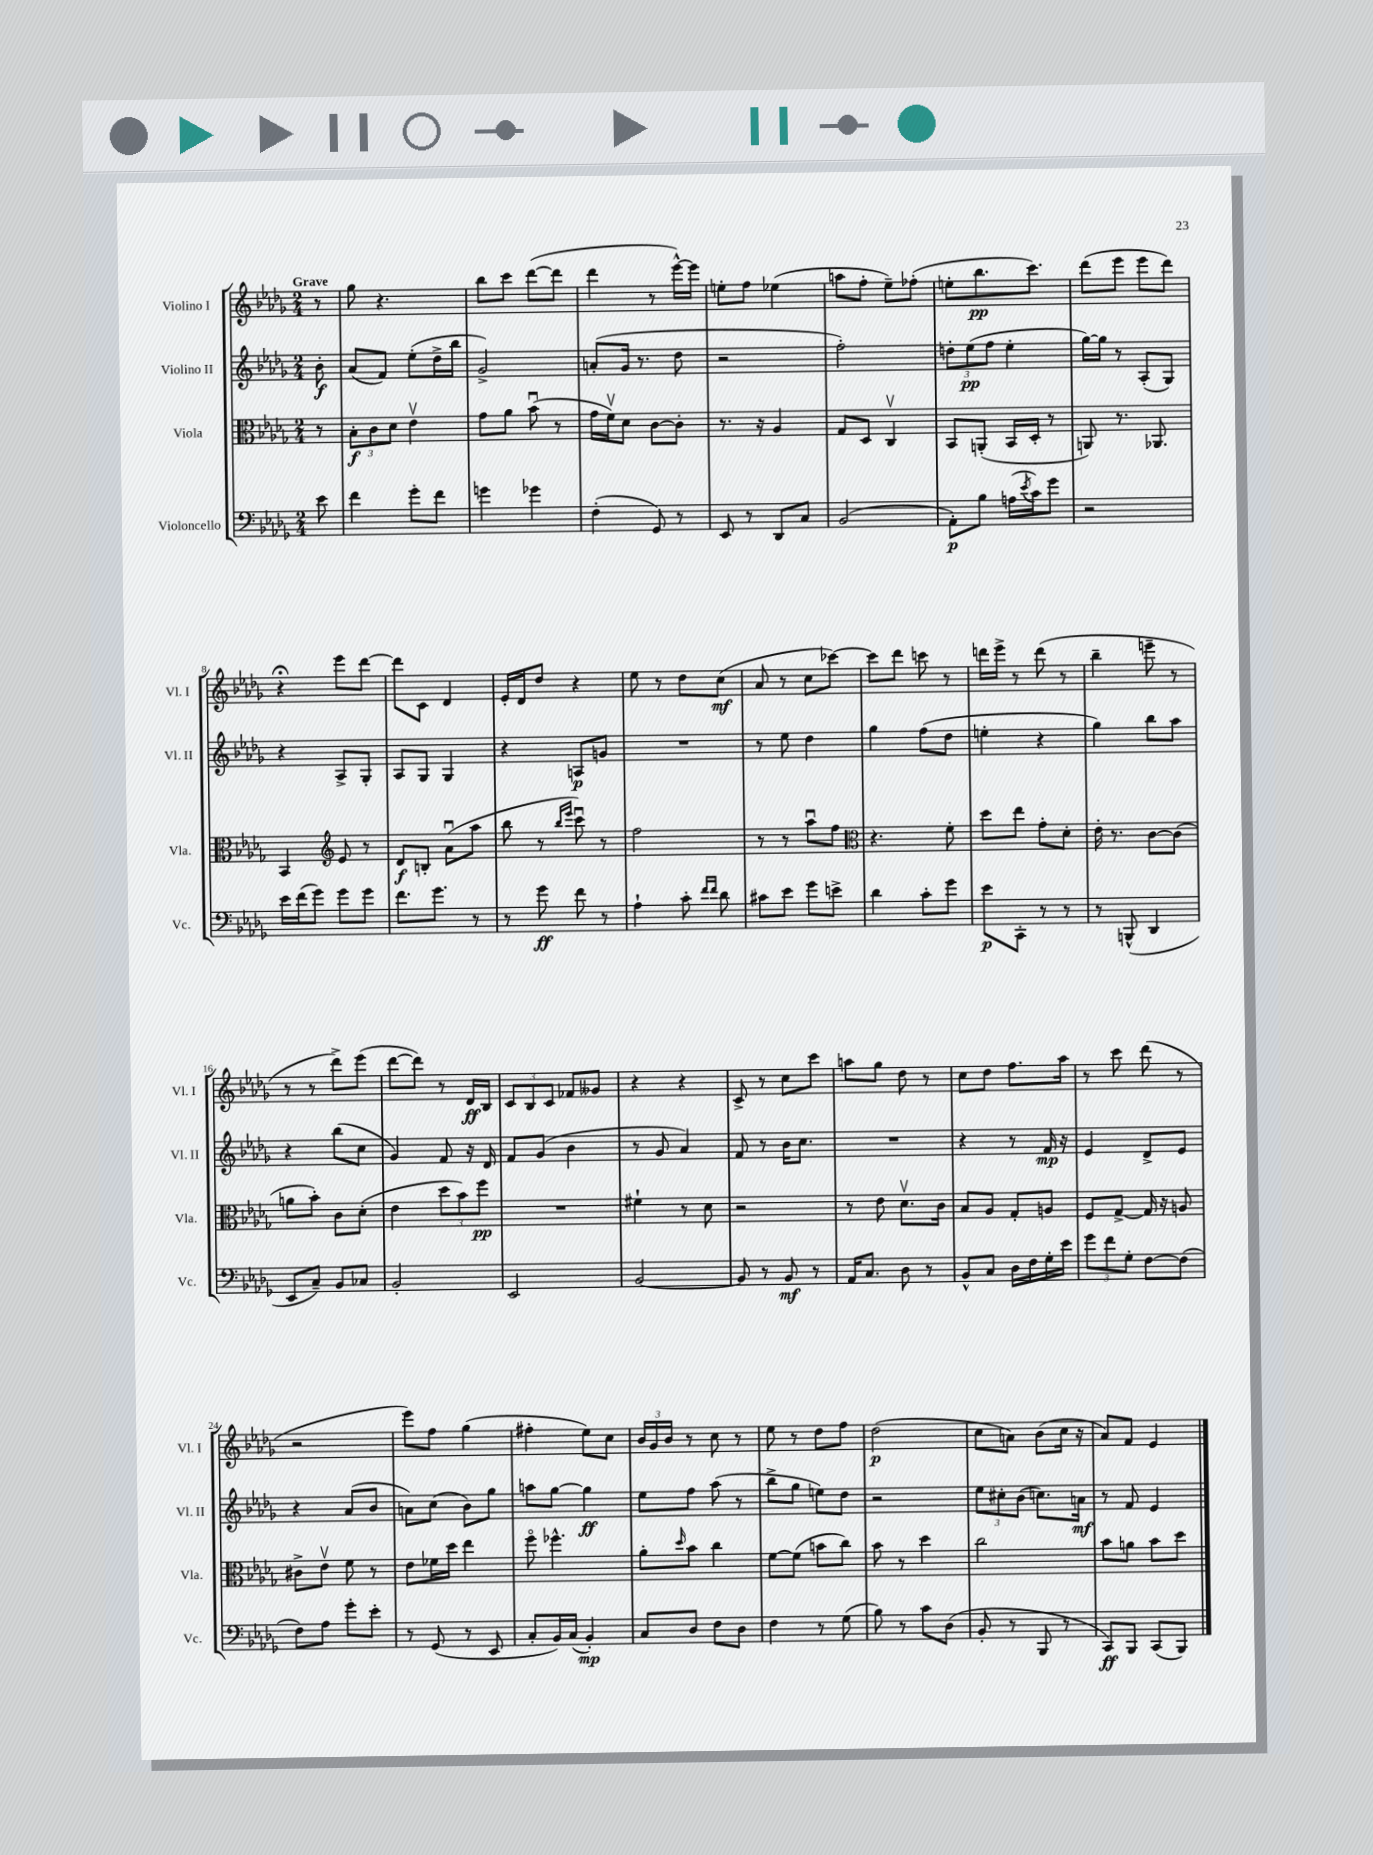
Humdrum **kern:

**kern	**kern	**kern	**kern
*staff4	*staff3	*staff2	*staff1
*clefF4	*clefC3	*clefG2	*clefG2
*k[b-e-a-d-g-]	*k[b-e-a-d-g-]	*k[b-e-a-d-g-]	*k[b-e-a-d-g-]
*M2/4	*M2/4	*M2/4	*M2/4
8e-	8r	8b-'	8r
=	=	=	=
4f	12B-'	(8a-	8gg-
.	12c	.	.
.	.	8f)	4.r
.	12d-	.	.
8g-'	4e-v	(8ee-'	.
8f	.	16dd-^	.
.	.	16bb-	.
=	=	=	=
4g	8g-	2g-^)	8bb-
.	8a-	.	8ccc
4g-	(8b-u	.	([8ddd-
.	8r	.	8ddd-]
=	=	=	=
(4F'	16g-	(8a'	4ddd-
.	16fv)	.	.
.	8d-	16g-	.
.	.	8.r	.
8GG-)	[8c	.	8r
8r	8c']	8dd-	[16eee-^^)
.	.	.	16eee-]
=	=	=	=
8EE-	8.r	2r	8ee'
8r	.	.	8ff
.	16r	.	.
8DD-	4A-	.	(4ee-
8C	.	.	.
=	=	=	=
(2BB-	8G-	2ff')	8aa
.	8D-	.	8ff'
.	4Cv	.	8ee-~)
.	.	.	(8ff-'
=	=	=	=
8AA-')	8BB-	12dd'	8ee'
.	.	(12ee-	.
8B-	(8AA'	.	8.bb-
.	.	12ff	.
(16A	16BB-	4ee-'	.
8qe-	.	.	.
16c)	16D-'	.	8.ccc)
8g-	8r	.	.
=	=	=	=
2r	8AA)	[16gg-)	(8ddd-
.	.	16gg-]	.
.	8.r	8r	8eee-
.	.	(8A-'	8eee-
.	8.AA-	.	.
.	.	8G-)	8ddd-)
=	=	=	=
16e-	4BB-	4r	4r;
(16f	.	.	.
8g-)	.	.	.
*	*clefG2	*	*
8g-	8e-	8A-^	8eee-
8g-	8r	8G-'	[8ddd-
=	=	=	=
8.f	8d-	8A-	8ddd-]
.	8B'	8G-	8c
8.g-	.	.	.
.	(8a-u	4G-	4d-
8r	8aa-	.	.
=	=	=	=
8r	8bb-	4r	16e-'
.	.	.	16d-
8g-	8r	.	8dd-
.	16qqbb-	.	.
.	16qqeee-	.	.
8f	8cccu)	8A	4r
8r	8r	8g	.
=	=	=	=
4A-`	2ff	2r	8ee-
.	.	.	8r
8c'	.	.	8dd-
16qqf	.	.	.
16qqf	.	.	.
8d-	.	.	(8cc
=	=	=	=
8c#	8r	8r	8a-
8e-	8r	8ee-	8r
8g-	8aa-u	4dd-	8cc
8e^	8ff	.	[8ccc-)
=	=	=	=
*	*clefC3	*	*
4d-	4.r	4gg-	8ccc-]
.	.	.	8ddd-
8c'	.	(8ff	8ccc
8g-	8f'	8dd-	8r
=	=	=	=
8e-	8dd-	4ee'	16ddd
.	.	.	16eee-^
8CC'	8ee-	.	8r
8r	8g-'	4r	(8ddd
8r	8d-'	.	8r
=	=	=	=
8r	16e-'	4gg-)	4bb-~
.	8.r	.	.
(8BBB^^	.	.	.
4DD-	[8c	8bb-	8eee~
.	(8c]	8aa-	8r
=	=	=	=
8EE-	8a	4r	8r
8C~)	8b-')	.	8r
8BB-	8c	(8bb-	8ddd-^)
8C-	(8d-'	8cc	(8eee-
=	=	=	=
2BB-'	4e-	4g-)	[8ddd-
.	.	.	8ddd-])
.	12dd-	8f	8r
.	12b-)	.	.
.	.	16r	16d-
.	12ff	.	.
.	.	16d-	16B-
=	=	=	=
2EE-	2r	8f	12c
.	.	.	12B-
.	.	(8g-	.
.	.	.	12c
.	.	4b-	8f-
.	.	.	8g--
=	=	=	=
[2BB-	4f#`	8r	4r
.	.	8g-	.
.	8r	4a-)	4r
.	8d-	.	.
=	=	=	=
8BB-]	2r	8f	8c^
8r	.	8r	8r
8BB-	.	16b-	8cc
.	.	8.cc	.
8r	.	.	8ccc
=	=	=	=
16AA-	8r	2r	8aa
8.C	.	.	.
.	8e-	.	8gg-
8D-	8.d-v	.	8dd-
8r	.	.	8r
.	16c	.	.
=	=	=	=
8BB-^^	8B-	4r	8cc
8C	8A-	.	8dd-
16D-	8G-'	8r	8.ff
16F	.	.	.
16G-'	8A	16f	.
16e-	.	16r	16aa-
=	=	=	=
12g-	8F	4e-	8r
12f	.	.	.
.	[8G-^	.	8ccc
12G-'	.	.	.
[8F	16G-]	8d-^	(8ddd-
.	16r	.	.
(8F]	8A	8e-	8r
=	=	=	=
8F)	8c#^	4r	2r
8A-	8e-v	.	.
8g-'	8f	(8a-	.
8e-'	8r	8b-	.
=	=	=	=
8r	8e-	8a)	8eee-)
(8GG-	16f-	(8cc	8ff
.	16dd-	.	.
8r	4ee-	8b-)	(4gg-
8EE-	.	8gg-	.
=	=	=	=
8C'	8ffo	8aa	4ff#'
16BB-)	4.ff-^^	[8gg-	.
(16C	.	.	.
4BB-')	.	4gg-]	8ee-)
.	.	.	8cc
=	=	=	=
8C	8a-'	8ee-	24b-
.	.	.	24g-
.	.	.	24b-
.	16qqdd-	.	.
8D-	8b-	8ff	8r
8F	4cc	(8aa-	8cc
8D-	.	8r	8r
=	=	=	=
4F	[8f	8bb-^	8ee-
.	(8f]	8gg-	8r
8r	8b	8ee)	8dd-
(8G-	8cc)	8dd-	8ff
=	=	=	=
8B-)	8b-	2r	(2dd-
8r	8r	.	.
8c	4dd-	.	.
(8D-	.	.	.
=	=	=	=
8BB-'	2cc	12ee-	8cc
.	.	12cc#'	.
8r	.	.	8a)
.	.	(12b-	.
8BBB-	.	8.cc)	(8b-
8r	.	.	16cc
.	.	16a	16r
=	=	=	=
8CC)	8b-	8r	8a-)
8BBB-	8a	8f	8f
(8CC	8b-	4e-	4e-
8BBB-)	8dd-	.	.
==	==	==	==
*-	*-	*-	*-
